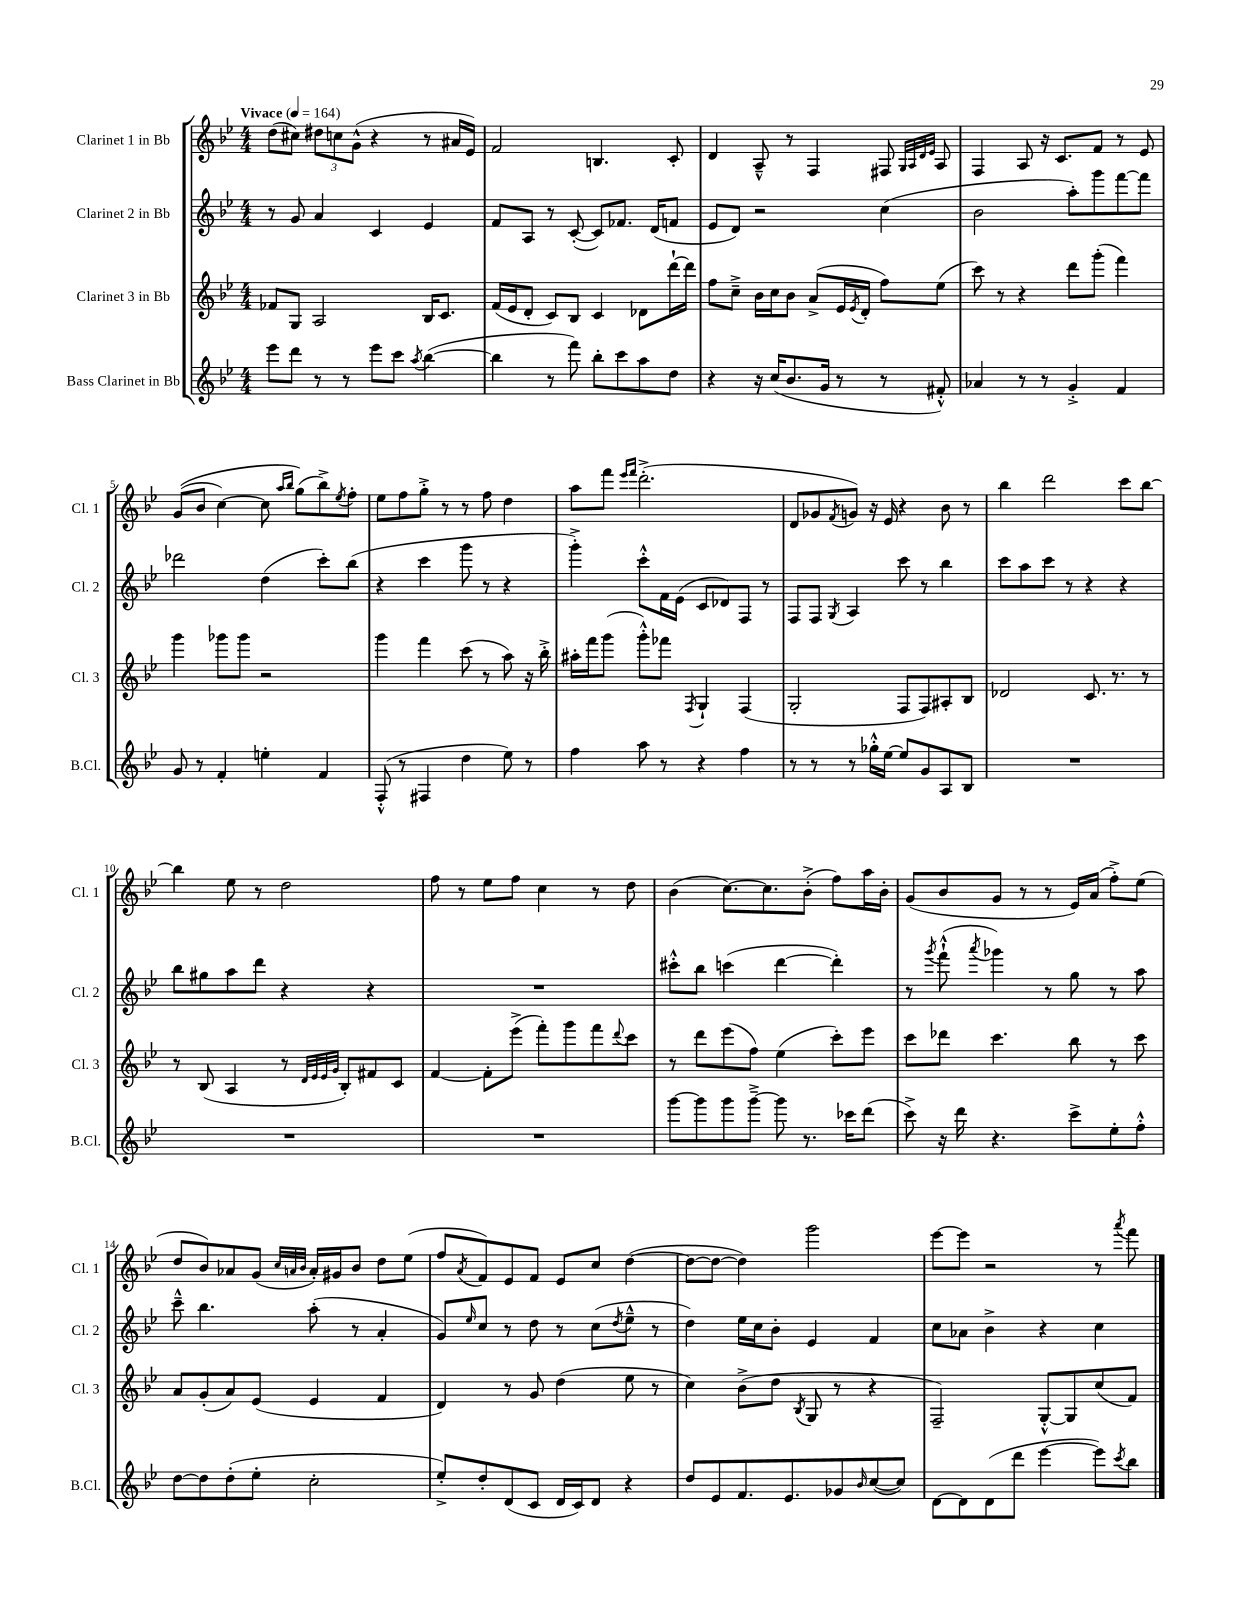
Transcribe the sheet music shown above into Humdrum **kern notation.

**kern	**kern	**kern	**kern
*part4	*part3	*part2	*part1
*staff4	*staff3	*staff2	*staff1
*I"Bass Clarinet in Bb	*I"Clarinet 3 in Bb	*I"Clarinet 2 in Bb	*I"Clarinet 1 in Bb
*I'B.Cl.	*I'Cl. 3	*I'Cl. 2	*I'Cl. 1
*clefG2	*clefG2	*clefG2	*clefG2
*k[b-e-]	*k[b-e-]	*k[b-e-]	*k[b-e-]
*M4/4	*M4/4	*M4/4	*M4/4
*MM164	*MM164	*MM164	*MM164
=1	=1	=1	=1
!	!	!	!LO:TX:a:B:t=Vivace
8eee-\L	8f-X/L	8r	(8dd\L
8ddd\J	8G/J	8g/	8cc#X\J)
8r	2A/	4a/	12dd#X\L
.	.	.	12ccn\
8r	.	.	.
.	.	.	(12g^^\J
8eee-\L	.	4c/	4r
8ccc\J	.	.	.
8qaa/	.	.	.
([4bb-\	16B-/KL	4e-/	8r
.	8.c/J	.	.
.	.	.	16a#X/LL
.	.	.	16e-/JJ)
=2	=2	=2	=2
4bb-\]	(16f/LL	8f/L	2f/
.	16e-/J	.	.
.	8d'/J	8A/J	.
8r	8c/L)	8r	.
8fff\)	8B-/J	([8c'/	.
8bb-'\L	4c/	8c/L])	4.Bn/
8ccc\	.	8.f-X/J	.
8aa\	8d-X\L	.	.
.	.	(16d/KL	.
8dd\J	[16ddd`\L	8fn/J	8c'/
.	16ddd\JJ]	.	.
=3	=3	=3	=3
4r	8ff\L	8e-/L	4d/
.	8cc~^\J	8d/J)	.
16r	16b-\LL	2r	8A~^^/
(16cc/KL	16cc\J	.	.
8.b-/	8b-\J	.	8r
.	(8a^/L	.	4F/
16g/Jk	.	.	.
8r	16e-/L	.	.
.	8qe-/	.	.
.	16d'/JJ	.	.
8r	8ff\L)	(4cc\	8F#X/
.	.	.	32qqG/LLL
.	.	.	32qqA/
.	.	.	32qqd/
.	.	.	32qqe-/JJJ
8f#X'^^/)	(8ee-\J	.	8A/
=4	=4	=4	=4
4a-X/	8ccc\)	2b-\	4F/
.	8r	.	.
8r	4r	.	8A/
8r	.	.	16r
.	.	.	8.c/L
4g'^/	8ddd\L	8aa'\L)	.
.	(8ggg'\J	8ggg\	8f/J
4f/	4fff\)	[8fff\	8r
.	.	8fff\J]	8e-/
!!LO:LB:g=z
=5	=5	=5	=5
8g/	4ggg\	2ddd-X\	((8g/L
8r	.	.	8b-/J
4f'/	8ggg-X\L	.	[4cc\)
.	8ggg-\J	.	.
4een'\	2r	(4dd\	8cc\]
.	.	.	16qqaa/LL
.	.	.	16qqbb-/JJ
.	.	.	(8gg\L)
4f/	.	8ccc'\L)	8bb-^\)
.	.	.	8qee-/
.	.	(8bb-\J	8ff'\J
=6	=6	=6	=6
(8F'^^/	4ggg\	4r	8ee-\L
8r	.	.	8ff\
4F#X/	4fff\	4ccc\	8gg'^\J
.	.	.	8r
4dd\	(8ccc\	8ggg\	8r
.	8r	8r	8ff\
8ee-\)	8aa\)	4r	4dd\
8r	16r	.	.
.	16bb-'^\	.	.
=7	=7	=7	=7
4ff\	16aa#X'\LL	4ggg'^\)	8aa\L
.	16fff\J	.	.
.	(8ggg\J	.	8fff\J
.	.	.	16qqeee-/LL
.	.	.	16qqfff/JJ
8aa\	8ggg'^^\L)	8ccc'^^\L	(2.ddd'^\
8r	8fff-X\J	16f\L	.
.	.	(16e-\JJ	.
.	8qF/	.	.
4r	4G`/	8c/L	.
.	.	8d-X/)	.
4ff\	(4F/	8F/J	.
.	.	8r	.
=8	=8	=8	=8
8r	2G'/	8F/L	8d/L
8r	.	8F/J	8g-X/
.	.	8qG/	8qf/
8r	.	4A/	8gn/J)
16gg-X'^^\LL	.	.	16r
[16ee-\JJ	.	.	16e-/
8ee-/L]	8F/L	8ccc\	4r
8g/	8F/)	8r	.
8A/	8A#X'/	4bb-\	8b-\
8B-/J	8B-/J	.	8r
=9	=9	=9	=9
1r	2d-X/	8ccc\L	4bb-\
.	.	8aa\	.
.	.	8ccc\J	2ddd\
.	.	8r	.
.	8.c/	4r	.
.	8.r	.	.
.	.	4r	8ccc\L
.	8r	.	[8bb-\J
!!LO:LB:g=z
=10	=10	=10	=10
1r	8r	8bb-\L	4bb-\]
.	(8B-/	8gg#X\	.
.	4A/	8aa\	8ee-\
.	.	8ddd\J	8r
.	8r	4r	2dd\
.	32qqd/LLL	.	.
.	32qqe-/	.	.
.	32qqe-/	.	.
.	32qqg/JJJ	.	.
.	8B-'/L)	.	.
.	8f#X/	4r	.
.	8c/J	.	.
=11	=11	=11	=11
1r	[4f/	1r	8ff\
.	.	.	8r
.	8f'\L]	.	8ee-\L
.	(8eee-^\J	.	8ff\J
.	8fff'\L)	.	4cc\
.	8ggg\	.	.
.	8fff\	.	8r
.	8qqddd/	.	.
.	8ccc\J	.	8dd\
=12	=12	=12	=12
[8ggg\L	8r	8ccc#X'^^\L	(4b-\
8ggg\]	8ddd\L	8bb-\J	.
8ggg\	(8eee-\	(4cccn\	[8.cc\L)
[8ggg~^\J	8ff\J)	.	.
.	.	.	8.cc\]
8ggg\]	(4ee-\	[4ddd\	.
8.r	.	.	(8b-'^\J
.	8ccc'\L)	4ddd'\])	8ff\L)
16ccc-X\KL	.	.	.
(8ddd\J	8eee-\J	.	16aa\L
.	.	.	16b-'\JJ
=13	=13	=13	=13
8ccc^\)	8ccc\L	8r	(8g/L
.	.	8qggg/	.
16r	8ddd-X\J	(8fff`^^\	8b-/
16ddd\	.	.	.
.	.	8qaaa/	.
4.r	4.ccc\	4ggg-X\)	8g/J
.	.	.	8r
.	.	8r	8r
8ccc^\L	8bb-\	8gg\	16e-/LL)
.	.	.	(16a/JJ
8ee-'\	8r	8r	8ff'^\L)
8ff'^^\J	8ccc\	8aa\	(8ee-\J
!!LO:LB:g=z
=14	=14	=14	=14
[8dd\L	8a/L	8ccc~^^\	8dd/L
8dd\]	(8g'/	4.bb-\	8b-/)
(8dd'\	8a/)	.	8a-X/
8ee-'\J	(8e-/J	.	(8g/J
.	.	.	32qqcc/LLL
.	.	.	32qqan/
.	.	.	32qqb-/JJJ
2cc'\	4e-/	(8aa'\	16a'/LL)
.	.	.	16g#X/J
.	.	8r	8b-/J
.	4f/	4a'/	8dd\L
.	.	.	(8ee-\J
=15	=15	=15	=15
8ee-'^/L)	4d/)	8g/L)	8ff/L
.	.	16qqee-/	8qa/
8dd'/	.	8cc/J	8f/)
(8d/	8r	8r	8e-/
8c/J	8g/	8dd\	8f/J
16d/LL	(4dd\	8r	8e-/L
16c/J)	.	.	.
8d/J	.	(8cc\L	8cc/J
.	.	8qdd/	.
4r	8ee-\	8ee-~^^\J	([4dd\
.	8r	8r	.
=16	=16	=16	=16
8dd/L	4cc\)	4dd\)	8dd\L_
8e-/	.	.	8dd\J_
8.f/	(8b-^\L	16ee-\LL	4dd\])
.	.	16cc\J	.
.	8dd\J	8b-'\J	.
8.e-/	.	.	.
.	8qB-/	.	.
.	8G/	4e-/	2ggg\
8g-X/	8r	.	.
16qqb-/	.	.	.
([8cc/	4r	4f/	.
8cc/J])	.	.	.
=17	=17	=17	=17
[8d\L	2F~/)	8cc\L	[8eee-\L
8d\]	.	8a-X\J	8eee-\J]
(8d\	.	4b-^\	2r
8ddd\J	.	.	.
[4eee-\	[8G'^^/L	4r	.
.	8G/]	.	.
8eee-\L])	(8cc/	4cc\	8r
8qccc/	.	.	8qaaa/
8bb-\J	8f/J)	.	8fff\
==	==	==	==
*-	*-	*-	*-
